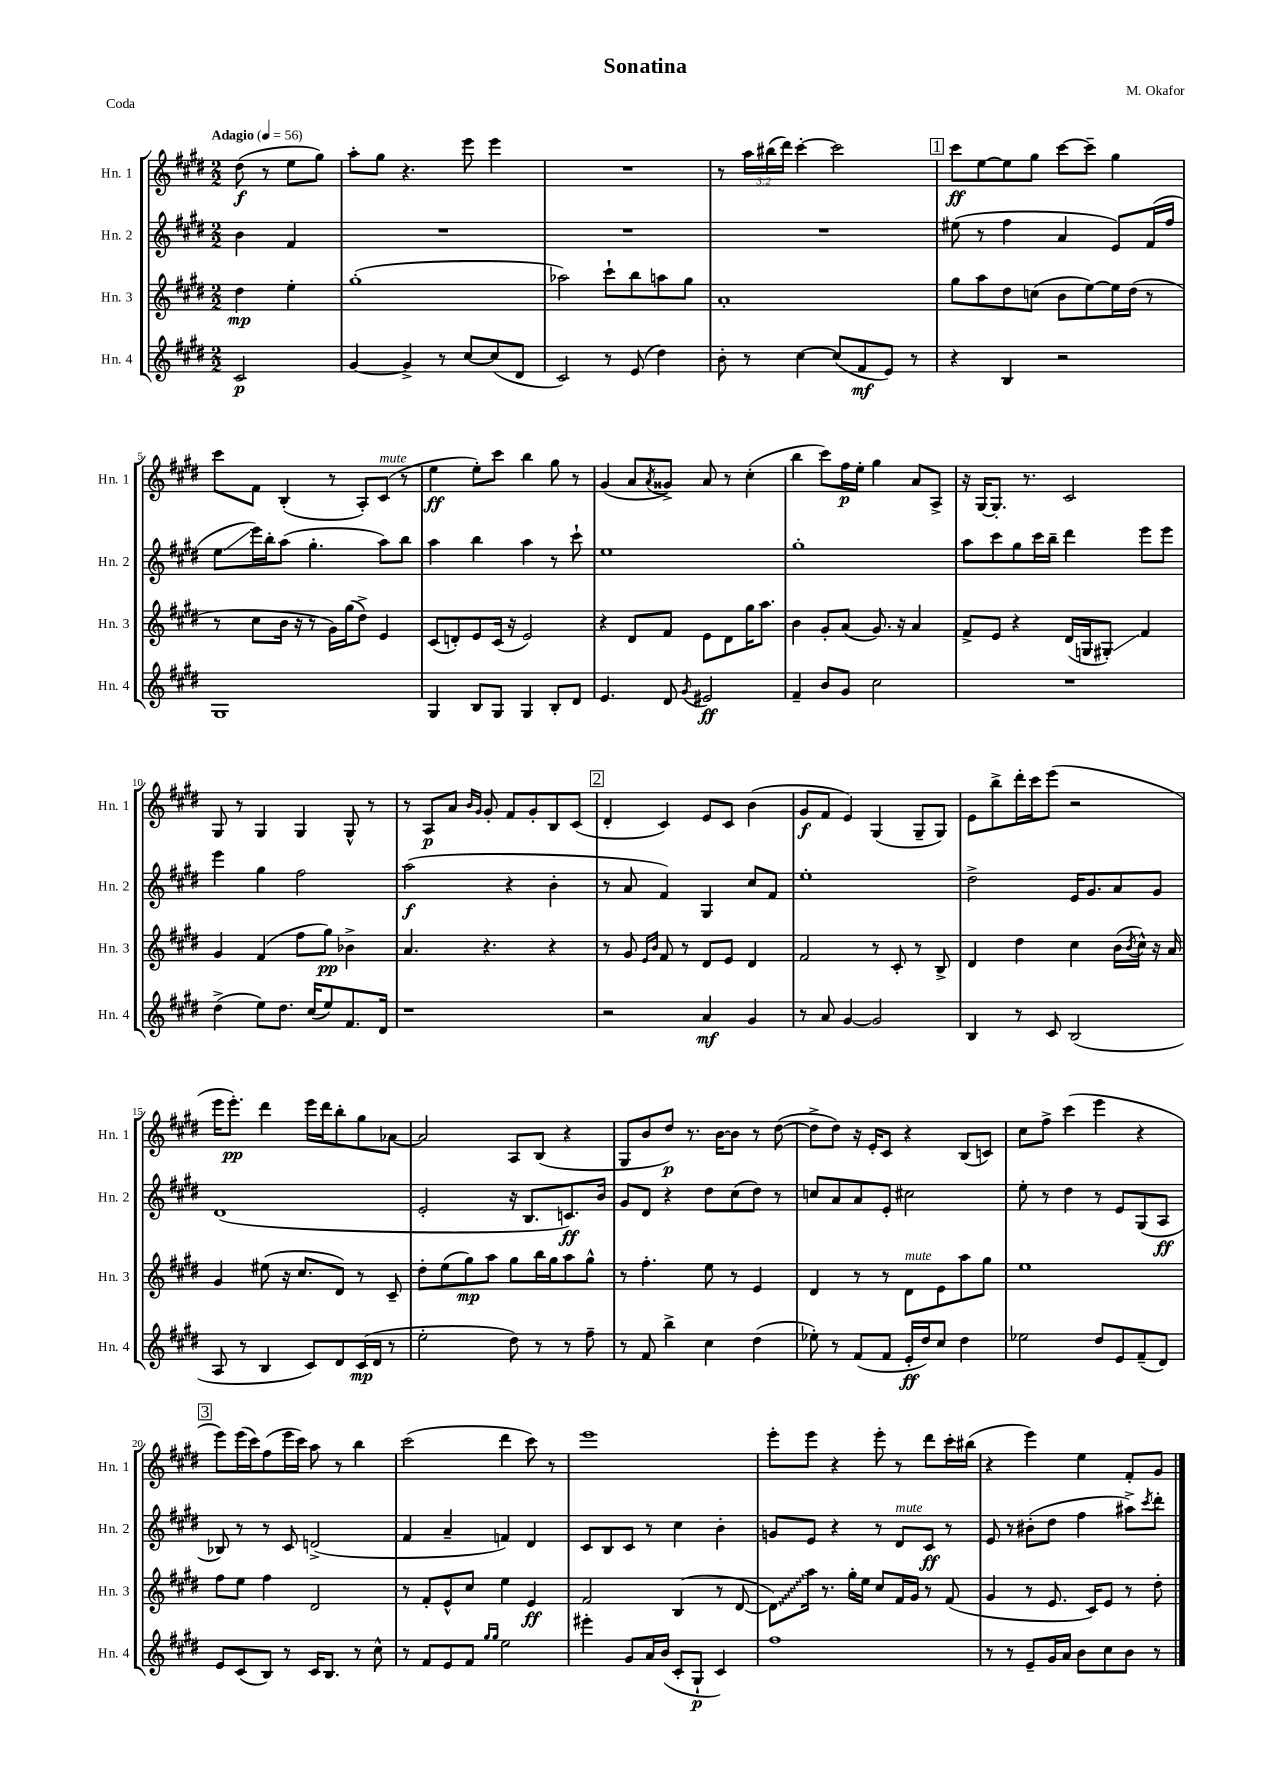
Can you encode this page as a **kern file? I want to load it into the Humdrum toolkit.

**kern	**kern	**kern	**kern
*staff4	*staff3	*staff2	*staff1
*clefG2	*clefG2	*clefG2	*clefG2
*k[f#c#g#d#]	*k[f#c#g#d#]	*k[f#c#g#d#]	*k[f#c#g#d#]
*M2/2	*M2/2	*M2/2	*M2/2
*MM56	*MM56	*MM56	*MM56
2c#	4dd#	4b	(8dd#
.	.	.	8r
.	4ee'	4f#	8ee
.	.	.	8gg#)
=	=	=	=
[4g#	(1gg#'	1r	8aa'
.	.	.	8gg#
4g#^]	.	.	4.r
8r	.	.	.
[8cc#	.	.	8eee
(8cc#]	.	.	4eee
8d#	.	.	.
=	=	=	=
2c#)	2aa-)	1r	1r
8r	8ccc#`	.	.
(8e	8bb	.	.
4dd#)	8aa	.	.
.	8gg#	.	.
=	=	=	=
8b'	1a'	1r	8r
8r	.	.	24aa
.	.	.	(24bb#
.	.	.	24ddd#)
[4cc#	.	.	[4ccc#'
(8cc#]	.	.	2ccc#]
8f#	.	.	.
8e)	.	.	.
8r	.	.	.
=	=	=	=
4r	8gg#	(8ee#	8ccc#
.	8aa	8r	[8ee
4B	8dd#	4ff#	8ee]
.	(8cc	.	8gg#
2r	8b	4a	[8ccc#
.	[8ee)	.	8ccc#~]
.	16ee]	8e)	4gg#
.	(16dd#	.	.
.	8r	(16f#	.
.	.	16ff#	.
=	=	=	=
1G#	8r	8ee	8ccc#
.	8cc#	16eee)	8f#
.	.	16bb'	.
.	16b	(8aa	(4B'
.	16r	.	.
.	8r	4.gg#'	.
.	16g#)	.	8r
.	(16gg#	.	.
.	8dd#^)	.	8A')
.	4e	8aa)	(8c#
.	.	8bb	8r
=	=	=	=
4G#	(8c#	4aa	4ee
.	8d')	.	.
8B	8e	4bb	8ee')
8G#	(16c#	.	8ccc#
.	16r	.	.
4G#	2e)	4aa	4bb
8B'	.	8r	8gg#
8d#	.	8ccc#`	8r
=	=	=	=
4.e	4r	1ee	(4g#
.	8d#	.	8a
.	.	.	8qa
8d#	8f#	.	8g##^)
8qg#	.	.	.
2e#	8e	.	8a
.	8d#	.	8r
.	16gg#	.	(4cc#'
.	8.aa	.	.
=	=	=	=
4f#~	4b	1gg#'	4bb
8b	8g#'	.	8ccc#)
8g#	(8a	.	16ff#
.	.	.	16ee'
2cc#	8.g#)	.	4gg#
.	16r	.	.
.	4a	.	8a
.	.	.	8A^
=	=	=	=
1r	8f#^	8aa	16r
.	.	.	[16G#
.	8e	8ccc#	8.G#']
.	4r	8gg#	.
.	.	.	8.r
.	.	16ccc#	.
.	.	16bb~	.
.	(16d#	4ddd#	2c#
.	16G	.	.
.	8G#')	.	.
.	4f#	8eee	.
.	.	8eee	.
=	=	=	=
(4dd#^	4g#	4eee	8G#
.	.	.	8r
8ee)	(4f#	4gg#	4G#
8.dd#	.	.	.
.	8ff#	2ff#	4G#
(16cc#	.	.	.
8ee)	8gg#)	.	.
8.f#	4b-^	.	8G#^^
.	.	.	8r
16d#	.	.	.
=	=	=	=
1r	4.a	(2aa	8r
.	.	.	8A
.	.	.	8a
.	.	.	16qqb
.	.	.	16qqg#
.	4.r	.	8g#'
.	.	4r	8f#
.	.	.	8g#'
.	4r	4b'	8B
.	.	.	(8c#
=	=	=	=
2r	8r	8r	4d#'
.	8g#	8a	.
.	16qqe	.	.
.	16qqb	.	.
.	8f#	4f#)	4c#)
.	8r	.	.
4a	8d#	4G#	8e
.	8e	.	8c#
4g#	4d#	8cc#	(4b
.	.	8f#	.
=	=	=	=
8r	2f#	1ee'	8g#
8a	.	.	8f#
[4g#	.	.	4e)
2g#]	8r	.	(4G#
.	8c#'	.	.
.	8r	.	8G#~
.	8B^	.	8G#)
=	=	=	=
4B	4d#	2dd#^	8e
.	.	.	8bb^
8r	4dd#	.	16ddd#'
.	.	.	16ccc#
8c#	.	.	(8eee
(2B	4cc#	16e	2r
.	.	8.g#	.
.	(16b	8a	.
.	8qb	.	.
.	16cc#^^)	.	.
.	16r	8g#	.
.	16a	.	.
=	=	=	=
8A	4g#	(1d#	16eee
.	.	.	8.eee')
8r	.	.	.
4B	(8ee#	.	4ddd#
.	16r	.	.
.	8.cc#	.	.
8c#)	.	.	16eee
.	.	.	16ddd#
8d#	8d#)	.	8bb'
(16c#	8r	.	8gg#
16d#	.	.	.
8r	8c#~	.	[8a-
=	=	=	=
2ee'	8dd#'	2e'	2a-]
.	(8ee	.	.
.	8gg#)	.	.
.	8aa	.	.
8dd#)	8gg#	16r	8A
.	.	8.B	.
8r	16bb	.	(8B
.	16gg#	.	.
8r	8aa	8.c)	4r
8ff#~	8gg#^^	.	.
.	.	16b	.
=	=	=	=
8r	8r	8g#	8G#
8f#	4.ff#'	8d#	8b
4bb^	.	4r	8dd#)
.	.	.	8.r
4cc#	8ee	8dd#	.
.	.	.	[16b
.	8r	(8cc#	8b]
(4dd#	4e	8dd#)	8r
.	.	8r	([8dd#
=	=	=	=
8ee-')	4d#	8cc	8dd#^]
8r	.	8a	8dd#)
(8f#	8r	8a	16r
.	.	.	16e'
8f#	8r	8e'	8c#
16e'	8d#	2cc#	4r
16dd#)	.	.	.
8cc#	8e	.	.
4dd#	8aa	.	(8B
.	8gg#	.	8c)
=	=	=	=
2ee-	1ee	8ee'	8cc#
.	.	8r	8ff#^
.	.	4dd#	(4ccc#
8dd#	.	8r	4eee
8e	.	8e	.
(8f#~	.	(8G#	4r
8d#)	.	8A	.
=	=	=	=
8e	8ff#	8B-)	8eee)
(8c#	8ee	8r	(16eee
.	.	.	16ccc#)
8B)	4ff#	8r	(8ff#
8r	.	8c#	16eee
.	.	.	16ccc#)
16c#	2d#	(2d^	8aa
8.B	.	.	.
.	.	.	8r
8r	.	.	4bb
8cc#^^	.	.	.
=	=	=	=
8r	8r	4f#	(2ccc#
8f#	8f#'	.	.
8e	8e^^	4a~	.
8f#	8cc#	.	.
16qqgg#	.	.	.
16qqgg#	.	.	.
2ee	4ee	4f)	4ddd#
.	4e	4d#	8ccc#)
.	.	.	8r
=	=	=	=
4eee#'	2f#	8c#	1eee
.	.	8B	.
8g#	.	8c#	.
16a	.	8r	.
(16b	.	.	.
8c#'	(4B	4cc#	.
8G#`	.	.	.
4c#)	8r	4b'	.
.	[8d#	.	.
=	=	=	=
1ff#	8d#])	8g	8eee'
.	16aa	8e	8eee
.	8.r	.	.
.	.	4r	4r
.	16gg#'	.	.
.	16ee	.	.
.	8cc#	8r	8eee'
.	16f#	8d#	8r
.	16g#	.	.
.	8r	8c#	8ddd#
.	(8f#	8r	16ccc#'
.	.	.	(16bb#
=	=	=	=
8r	4g#	8e	4r
8r	.	8r	.
8e~	8r	(8b#'	4eee)
16g#	8.e	8dd#	.
16a	.	.	.
8b	.	4ff#	4ee
.	16c#)	.	.
8cc#	8e	.	.
8b	8r	8aa#^)	8f#'
.	.	8qccc#	.
8r	8dd#'	8ddd#'	8g#
==	==	==	==
*-	*-	*-	*-
